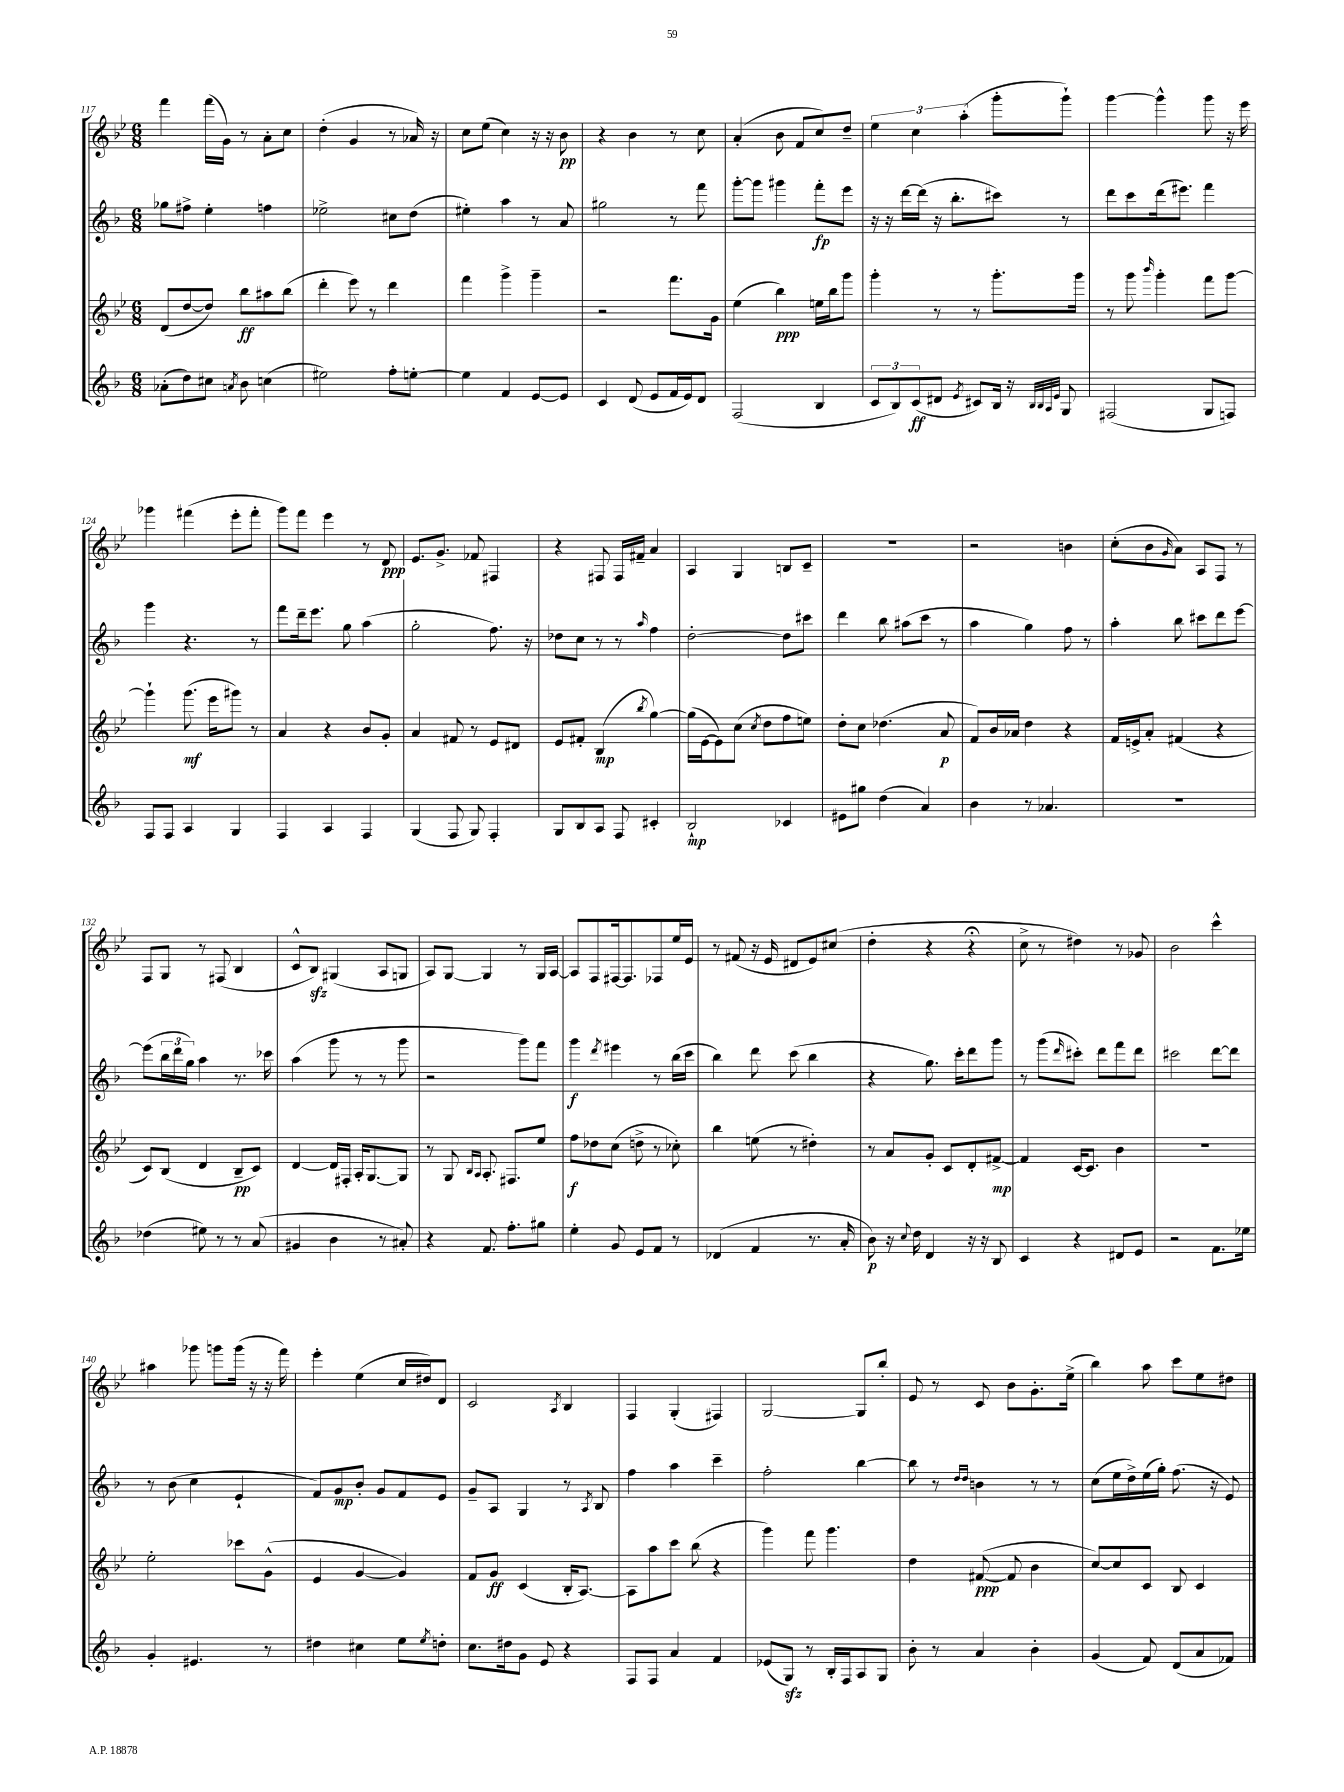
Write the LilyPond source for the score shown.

<<
\new StaffGroup <<
\new Staff = "s0" {
    \clef treble \key bes \major \numericTimeSignature \time 6/8
    f'''4 f'''16( g'16) r8 a'8-. c''8 |
    d''4-.( g'4 r8 aes'16) r16 |
    c''8 ees''8( c''4) r16 r16 bes'8\pp |
    r4 bes'4 r8 c''8 |
    a'4-.( bes'8 f'8 c''8) d''8-- |
    \tuplet 3/2 { ees''4 c''4 a''4-.( } g'''8-. g'''8-!) |
    g'''4~ g'''4-^ g'''8 r16 ees'''16 |
    ges'''4 fis'''4( ees'''8-. fis'''8-. |
    g'''8) f'''8 ees'''4 r8 d'8\ppp |
    ees'8. g'8.-> fes'8 fis4 |
    r4 fis8 fis16 fis'16-- a'4 |
    a4 g4 b8 c'8-- |
    R2. |
    r2 b'4 |
    c''8-.( bes'8 \grace { g'16 } a'8) a8 f8 r8 |
    f8 g8 r8 fis8( bes4 |
    c'8-^ bes8\sfz) gis4( a8 g8 |
    a8) g8~ g4 r8 g16 a16~ |
    a8 f8 fis16~ fis8. fes8 ees''16 ees'16 |
    r8 fis'8( r16 ees'16 dis'8 ees'8) cis''8( |
    d''4-. r4 r4\fermata |
    c''8-> r8 dis''4) r8 ges'8 |
    bes'2 c'''4-^ |
    ais''4 ges'''8 g'''8 g'''16( r16 r16 f'''16) |
    ees'''4-. ees''4( c''16 dis''16) d'8 |
    c'2 \acciaccatura { a8 } bes4 |
    f4 g4-.( fis4) |
    g2~ g8 bes''8-. |
    ees'8 r8 c'8 bes'8 g'8.-. ees''16->( |
    bes''4) a''8 c'''8 ees''8 dis''8 \bar "|." |
}
\new Staff = "s1" {
    \clef treble \key f \major \numericTimeSignature \time 6/8
    ges''8 fis''8-> e''4-. f''4 |
    ees''2-> cis''8 d''8( |
    eis''4-.) a''4 r8 a'8 |
    gis''2 r8 f'''8 |
    g'''8~-. g'''8 gis'''4 f'''8-.\fp e'''8 |
    r16 r16 d'''16~ d'''16( r16 bes''8.-. cis'''8) r8 |
    d'''8 c'''8 d'''16( eis'''8.) f'''4 |
    g'''4 r4. r8 |
    f'''8 d'''16-- e'''8. g''8 a''4( |
    g''2-. f''8.) r16 |
    des''8 c''8 r8 r8 \grace { a''16 } f''4 |
    d''2~-. d''8 cis'''8 |
    d'''4 bes''8 ais''8( c'''8 r8 |
    a''4 g''4) f''8 r8 |
    a''4-. bes''8 cis'''8 d'''8 e'''8~ |
    e'''8( \tuplet 3/2 { bes''16 d'''16 g''16) } a''4 r8. ces'''16 |
    a''4( g'''8 r8 r8 g'''8 |
    r2 g'''8) f'''8 |
    g'''4\f \acciaccatura { d'''8 } eis'''4 r8 bes''16( c'''16 |
    bes''4) d'''8 c'''8( bes''4 |
    r4 g''8.) c'''16-. d'''8 g'''8 |
    r8 g'''8( \grace { d'''16 } cis'''8-.) d'''8 f'''8 d'''8 |
    cis'''2 d'''8~ d'''8 |
    r8 bes'8( c''4 e'4-! |
    f'8) g'8\mp bes'8-. g'8 f'8 e'8 |
    g'8-- a8 g4 r8 \acciaccatura { a8 } bes8 |
    f''4 a''4 c'''4-- |
    f''2-. bes''4~ |
    bes''8 r8 \grace { d''16 d''16 } b'4 r8 r8 |
    c''8( e''16 d''16->) e''16( g''16-.) f''8.( r16 e'8) \bar "|." |
}
\new Staff = "s2" {
    \clef treble \key bes \major \numericTimeSignature \time 6/8
    d'8( d''8~ d''8) bes''8\ff ais''8 bes''8( |
    d'''4-. ees'''8) r8 d'''4 |
    f'''4 g'''4-> g'''4-- |
    r2 f'''8. g'16 |
    ees''4( bes''4\ppp) e''16 bes''16 g'''8 |
    g'''4-. r8 r8 g'''8.-. g'''16 |
    r8 g'''8 \grace { bes'''16 } g'''4-. f'''8 g'''8~ |
    g'''4-! g'''8.\mf( ees'''16 gis'''8) r8 |
    a'4 r4 bes'8 g'8-. |
    a'4 fis'8 r8 ees'8 dis'8 |
    ees'8 fis'8-. bes4\mp( \acciaccatura { bes''8 } g''4~) |
    g''16( ees'16~ ees'8) c''8( \acciaccatura { c''8 } d''8 f''8 e''8) |
    d''8-. c''8 des''4.( a'8\p |
    f'8) bes'16 aes'16 d''4 r4 |
    f'16 e'16-> a'8-. fis'4( r4 |
    c'8) bes8( d'4 bes8--\pp c'8) |
    d'4~ d'16 fis16-. a16-. g8.~ g8 |
    r8 g8 \grace { bes16 a16 } a8.-. fis8. ees''8 |
    f''8\f des''8 c''8( d''8-> r8 ces''8-.) |
    bes''4 e''8( r8 dis''4-.) |
    r8 a'8 g'8-. c'8 d'8-. fis'8~->\mp |
    fis'4 c'16~ c'8. bes'4 |
    R2. |
    ees''2-. ces'''8 g'8-^( |
    ees'4 g'4~ g'4) |
    f'8 g'8\ff c'4( bes16-. a8.~) |
    a8 a''8 c'''8 bes''8( r4 |
    g'''4) f'''8 g'''4. |
    d''4 fis'8~\ppp( fis'8 bes'4 |
    c''8~) c''8 c'8 bes8 c'4 \bar "|." |
}
\new Staff = "s3" {
    \clef treble \key f \major \numericTimeSignature \time 6/8
    aes'8-.( d''8) cis''8 \acciaccatura { a'8 } bes'8 c''4( |
    eis''2) f''8-. e''8~-. |
    e''4 f'4 e'8~ e'8 |
    c'4 d'8( e'8 f'16 e'16) d'8 |
    f2( bes4 |
    \tuplet 3/2 { c'8 bes8) c'8\ff( } dis'8 \acciaccatura { e'8 } cis'8) bes16 r16 \grace { bes32 bes32 a32 e'32 } g8 |
    fis2( g8 f8) |
    f8 f8 a4 g4 |
    f4 a4 f4 |
    g4( f8 g8) f4-. |
    g8 bes8 a8 f8 cis'4-. |
    bes2-!\mp ces'4 |
    eis'8 gis''8 d''4( a'4) |
    bes'4 r8 aes'4. |
    R2. |
    des''4( eis''8) r8 r8 a'8( |
    gis'4 bes'4 r8 ais'8-.) |
    r4 f'8. f''8.-. gis''8 |
    e''4-. g'8 e'8 f'8 r8 |
    des'4( f'4 r8. a'16-. |
    bes'8\p) r16 \appoggiatura { c''8 } d''16 d'4 r16 r16 bes8 |
    c'4 r4 dis'8 e'8 |
    r2 f'8. ees''16 |
    g'4-. eis'4. r8 |
    dis''4 cis''4 e''8 \acciaccatura { e''8 } d''8-. |
    c''8. dis''16 g'8 e'8 r4 |
    f8 f8 a'4 f'4 |
    ees'8( g8\sfz) r8 bes16-. f16 a8 g8 |
    bes'8-. r8 a'4 bes'4-. |
    g'4( f'8) d'8( a'8 fes'8) \bar "|." |
}
>>
>>
\layout { \context { \Score currentBarNumber = #117 } }
